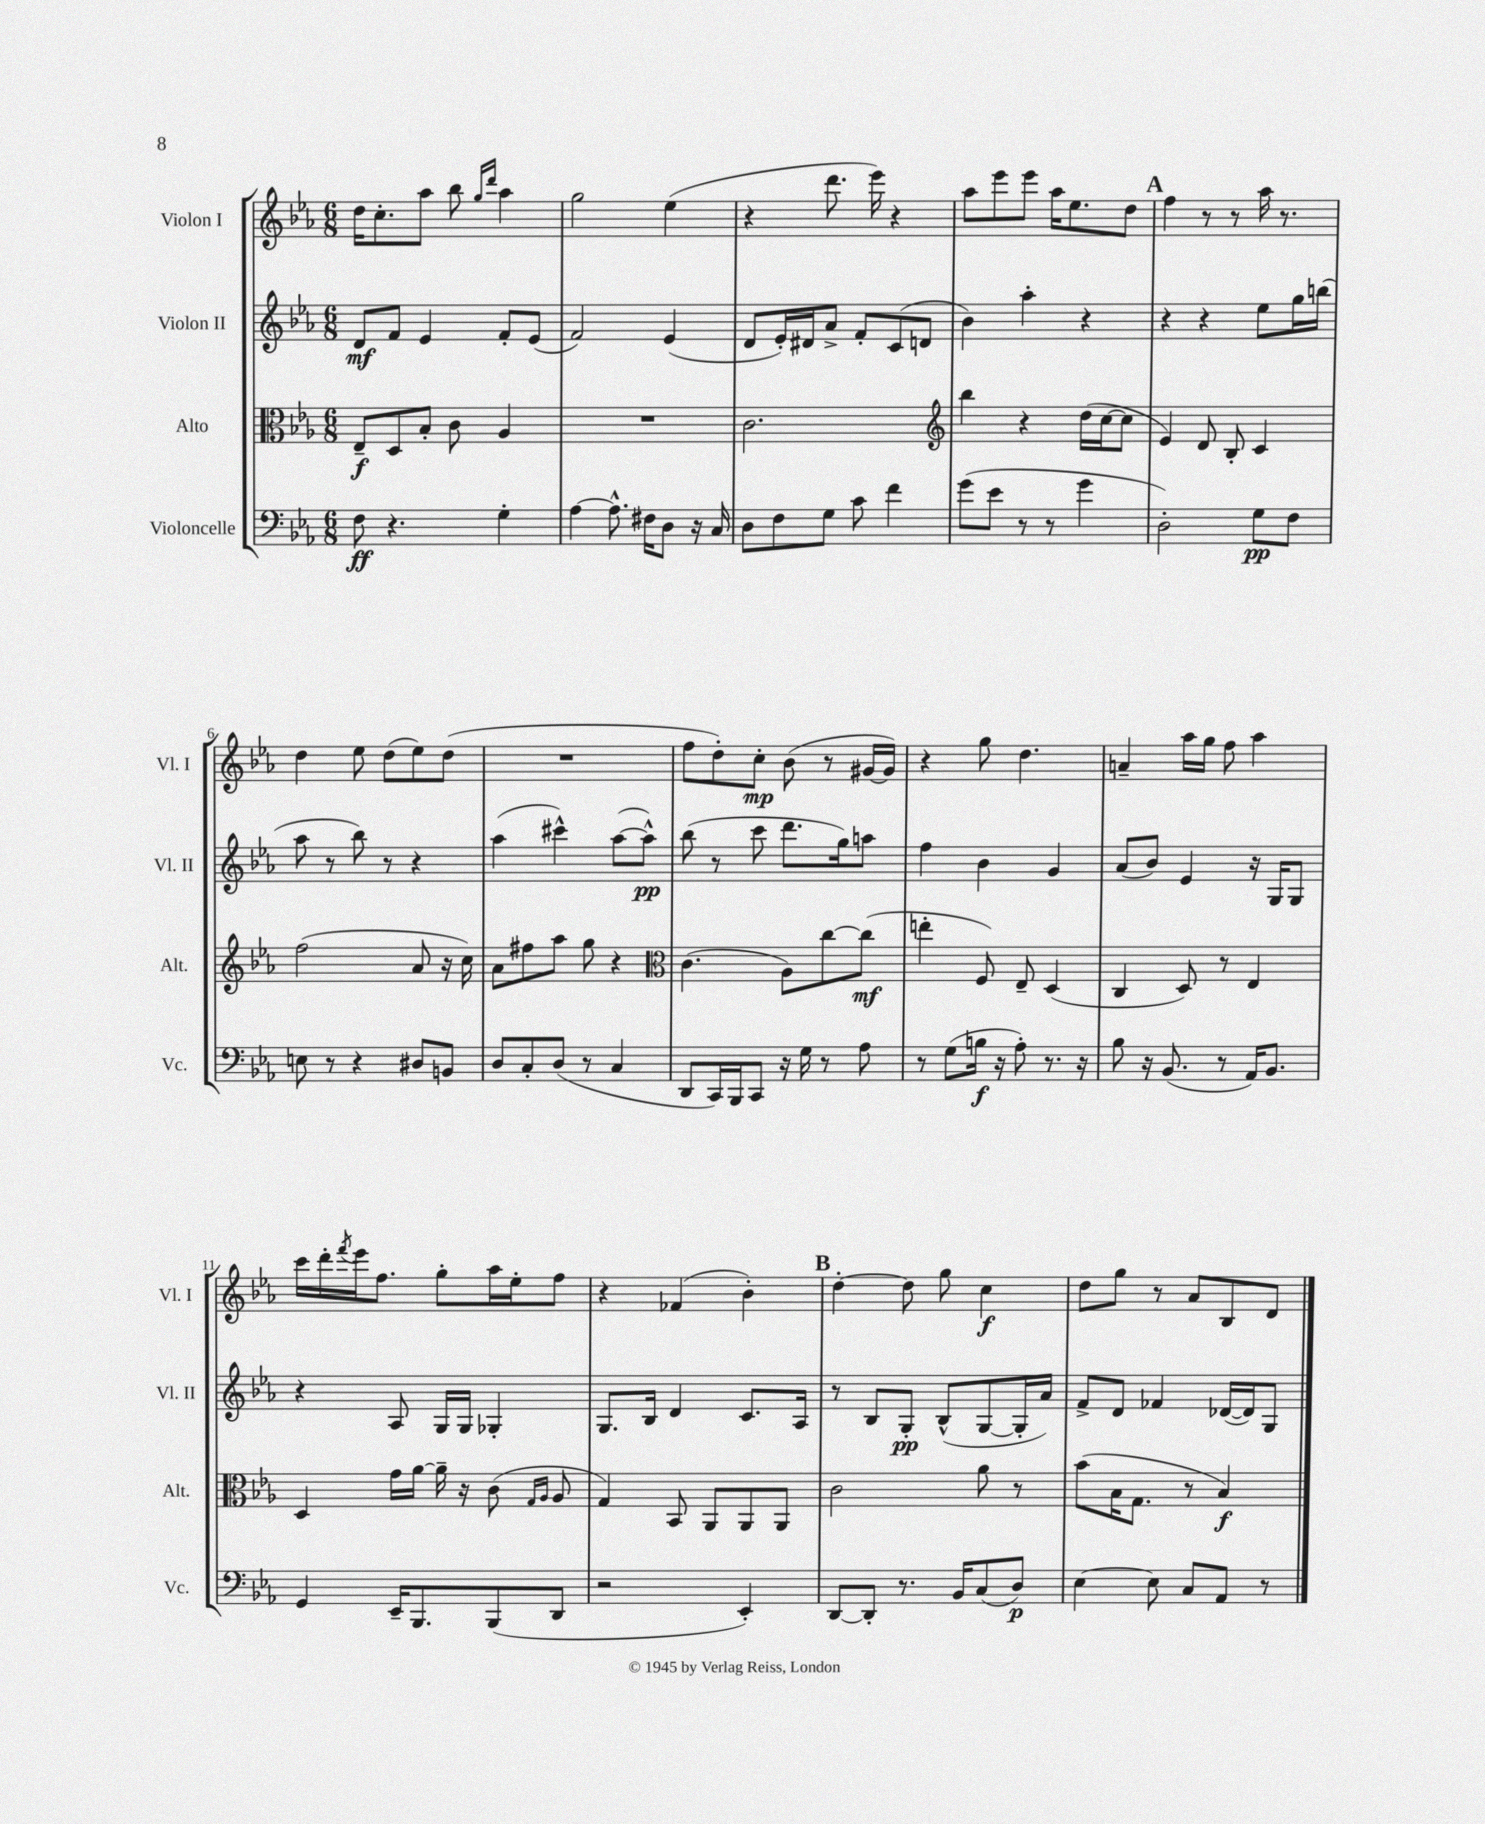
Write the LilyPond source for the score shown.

<<
\new StaffGroup <<
\new Staff = "s0" \with { instrumentName = "Violon I" shortInstrumentName = "Vl. I" } {
    \clef treble \key ees \major \numericTimeSignature \time 6/8
    d''16 c''8.-. aes''8 bes''8 \grace { g''16 d'''16 } aes''4 |
    g''2 ees''4( |
    r4 d'''8. ees'''16) r4 |
    aes''8 ees'''8 ees'''8 aes''16 ees''8. d''8 |
    \mark \markup { \bold "A" } f''4 r8 r8 aes''16 r8. |
    d''4 ees''8 d''8( ees''8) d''8( |
    R2. |
    f''8 d''8-.) c''8-.\mp bes'8( r8 gis'16~ gis'16) |
    r4 g''8 d''4. |
    a'4-- aes''16 g''16 f''8 aes''4 |
    c'''16 d'''16-. \acciaccatura { f'''8 } ees'''16 f''8. g''8-. aes''16 ees''16-. f''8 |
    r4 fes'4( bes'4-.) |
    \mark \markup { \bold "B" } d''4~-. d''8 g''8 c''4\f |
    d''8 g''8 r8 aes'8 bes8 d'8 \bar "|." |
}
\new Staff = "s1" \with { instrumentName = "Violon II" shortInstrumentName = "Vl. II" } {
    \clef treble \key ees \major \numericTimeSignature \time 6/8
    d'8\mf f'8 ees'4 f'8-. ees'8( |
    f'2) ees'4( |
    d'8 ees'16-.) dis'16 aes'8-> f'8-. c'8( d'8 |
    bes'4) aes''4-. r4 |
    \mark \markup { \bold "A" } r4 r4 ees''8 g''16 b''16( |
    aes''8 r8 bes''8) r8 r4 |
    aes''4( cis'''4-^) aes''8~( aes''8-^\pp) |
    bes''8( r8 c'''8 d'''8. g''16) a''8 |
    f''4 bes'4 g'4 |
    aes'8( bes'8) ees'4 r16 g16 g8 |
    r4 aes8 g16 g16 ges4-. |
    g8. bes16 d'4 c'8. aes16 |
    \mark \markup { \bold "B" } r8 bes8 g8-.\pp bes8-^( g8~ g16-. aes'16) |
    f'8-> d'8 fes'4 des'16~( des'16) g8 \bar "|." |
}
\new Staff = "s2" \with { instrumentName = "Alto" shortInstrumentName = "Alt." } {
    \clef alto \key ees \major \numericTimeSignature \time 6/8
    ees8--\f d8 bes8-. c'8 aes4 |
    R2. |
    c'2. |
    \clef treble bes''4 r4 d''16( c''16~ c''8 |
    \mark \markup { \bold "A" } ees'4) d'8 bes8-. c'4 |
    f''2( aes'8 r16 c''16) |
    aes'8 fis''8 aes''8 g''8 r4 |
    \clef alto c'4.( aes8) c''8~ c''8\mf( |
    e''4-. f8) ees8-- d4( |
    c4 d8) r8 ees4 |
    d4 g'16 aes'16~ aes'16-- r16 c'8( \grace { g16 aes16 } aes8 |
    g4) bes,8 aes,8 aes,8 aes,8 |
    \mark \markup { \bold "B" } c'2 aes'8 r8 |
    bes'8( bes16 g8. r8 bes4\f) \bar "|." |
}
\new Staff = "s3" \with { instrumentName = "Violoncelle" shortInstrumentName = "Vc." } {
    \clef bass \key ees \major \numericTimeSignature \time 6/8
    f8\ff r4. g4-. |
    aes4~ aes8.-^ fis16 d8 r16 c16 |
    d8 f8 g8 c'8 f'4 |
    g'8( ees'8 r8 r8 g'4 |
    \mark \markup { \bold "A" } d2-.) g8\pp f8 |
    e8 r8 r4 dis8 b,8 |
    d8 c8-. d8( r8 c4 |
    d,8 c,16) bes,,16 c,8 r16 g16 r8 aes8 |
    r8 g8( b16\f r16 aes8-.) r8. r16 |
    bes8 r16 bes,8.( r8 aes,16) bes,8. |
    g,4 ees,16-- bes,,8. bes,,8( d,8 |
    r2 ees,4-.) |
    \mark \markup { \bold "B" } d,8~ d,8-. r8. bes,16 c8( d8\p) |
    ees4~ ees8 c8 aes,8 r8 \bar "|." |
}
>>
>>
